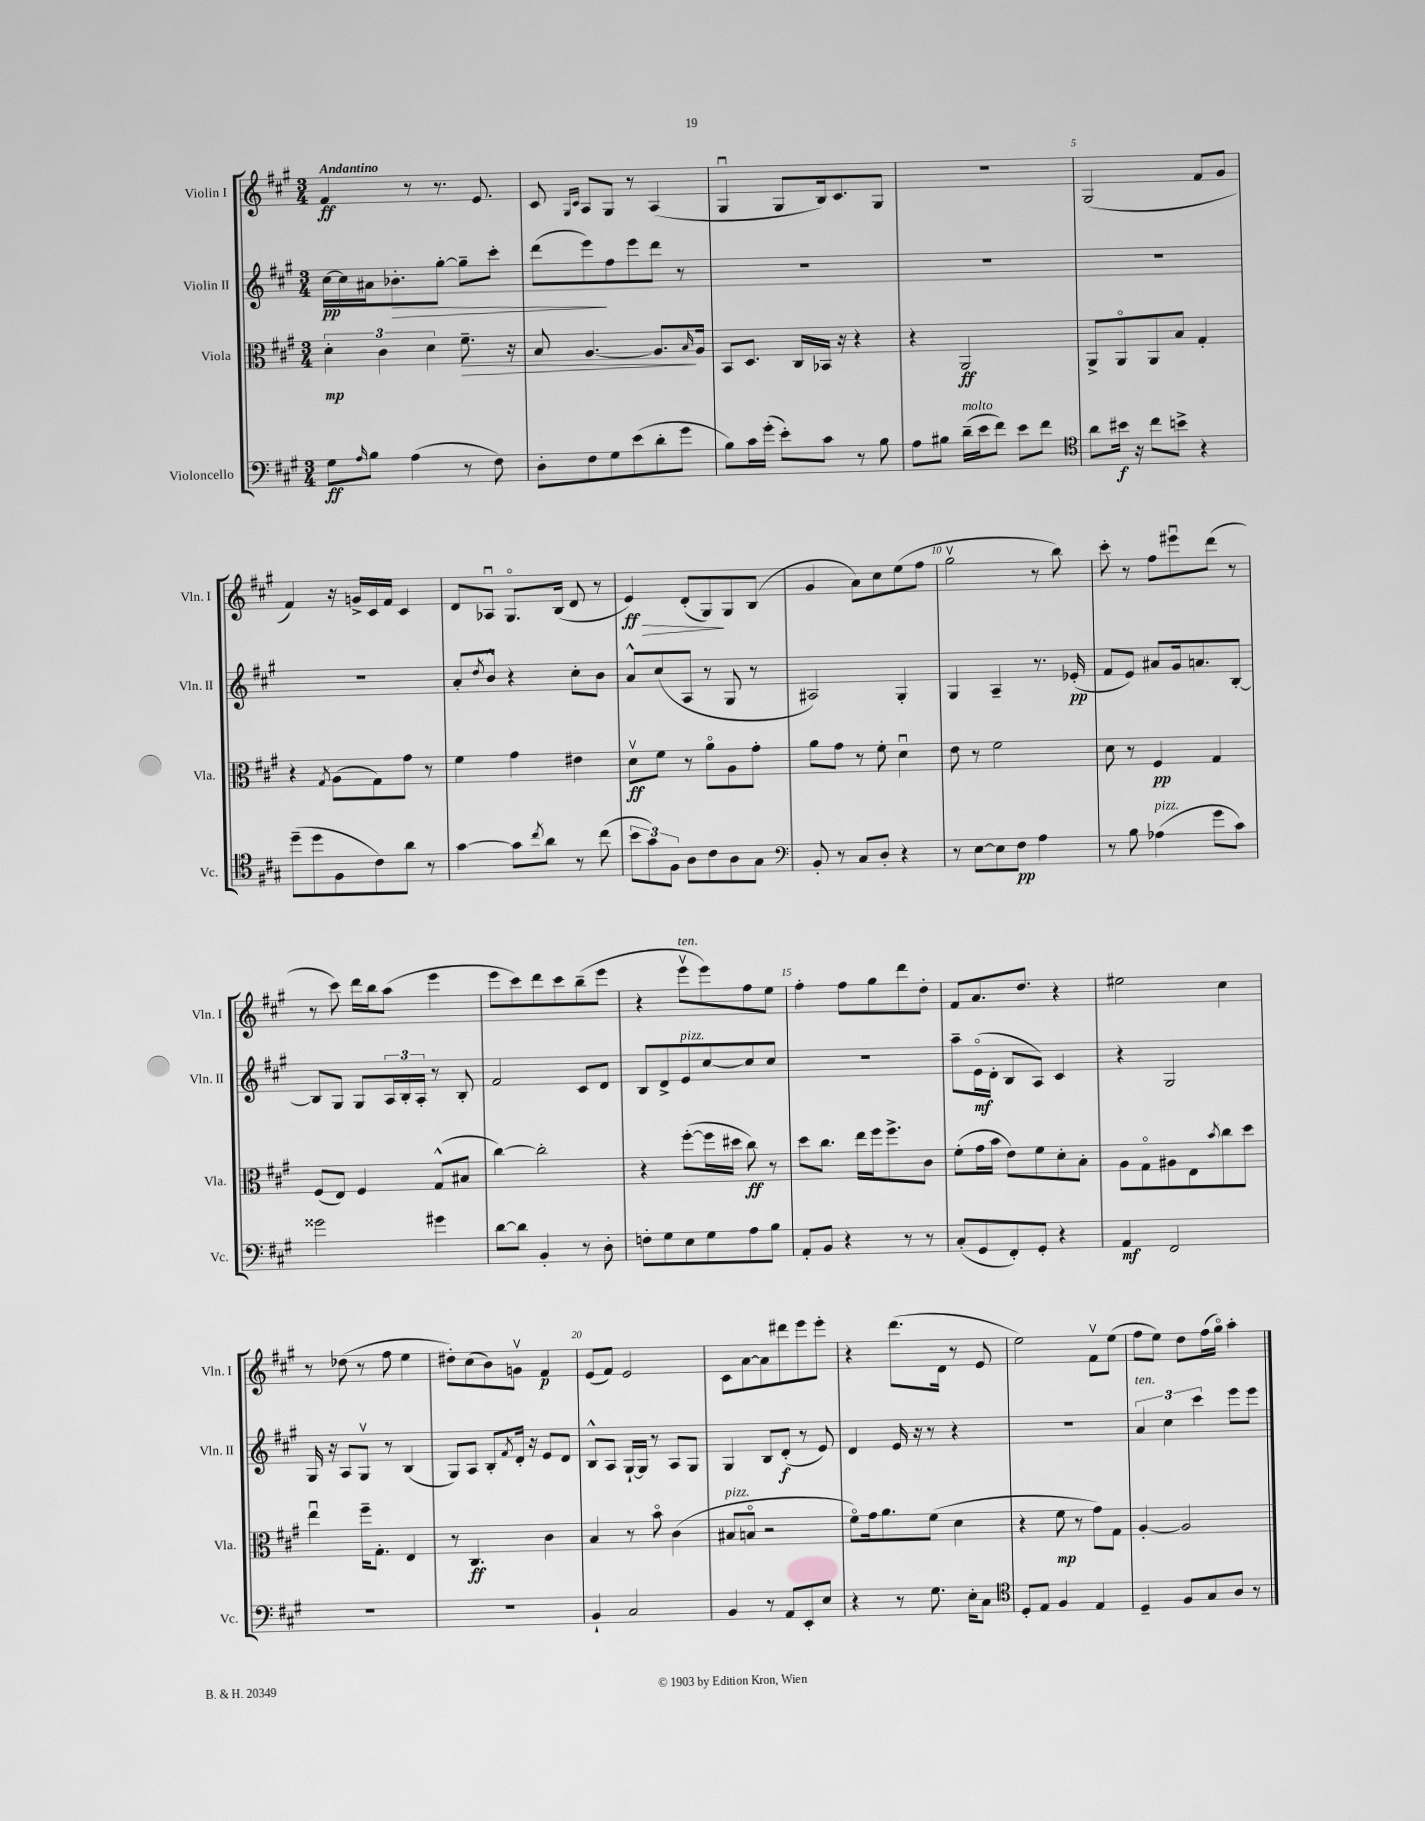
<<
\new StaffGroup <<
\new Staff = "s0" \with { instrumentName = "Violin I" shortInstrumentName = "Vln. I" } {
    \clef treble \key a \major \numericTimeSignature \time 3/4 \tempo "Andantino"
    fis'4\ff r8 r8. e'8. |
    cis'8 \grace { gis16 cis'16 } a8 gis8 r8 a4( |
    gis4\downbow gis8 b16) cis'8. gis8 |
    R2. |
    gis2( fis'8 gis'8 |
    fis'4) r16 g'16-> cis'16 fis'16 cis'4 |
    d'8 aes8\downbow gis8.\flageolet b16( d'8 r8 |
    e'4\ff\>) d'8-.( gis8\!) gis8 b8( |
    gis'4 a'8) cis''8 e''8( fis''8 |
    gis''2\upbow r8 b''8) |
    cis'''8-. r8 fis''8 eis'''8\downbow d'''8( r8 |
    r8 cis'''8) d'''16 b''16 a''8( e'''4 |
    e'''8 cis'''8) d'''8 cis'''8 b''8--( e'''8 |
    r4 e'''8\upbow^\markup { \italic "ten." } e'''8) fis''8 e''8 |
    fis''4-. fis''8 gis''8 d'''8 d''8-. |
    fis'8 a'8. d''8. r4 |
    eis''2 cis''4 |
    r8 des''8( r8 fis''8 e''4 |
    dis''8-.) cis''8( b'8) g'8\upbow fis'4\p |
    e'8( fis'8) e'2 |
    cis'8 a'8~ a'8 dis'''8 e'''8 e'''8-. |
    r4 d'''8.( d'16 r8 e'8 |
    e''2) fis'8\upbow e''8( |
    fis''8 e''8) d''8 fis''16( gis''16\flageolet) a''4-. \bar "|." |
}
\new Staff = "s1" \with { instrumentName = "Violin II" shortInstrumentName = "Vln. II" } {
    \clef treble \key a \major \numericTimeSignature \time 3/4
    cis''16~\pp cis''16 ais'16 bes'8.-.\> gis''8~-. gis''8-- cis'''8-. |
    d'''8( e'''8\!) fis''8 e'''8 d'''8 r8 |
    R2. |
    R2. |
    R2. |
    R2. |
    a'8-. \acciaccatura { d''8 } b'8-^ r4 cis''8-. b'8 |
    a'8-^ cis''8( a8 r8 gis8 r8 |
    ais2) gis4-. |
    gis4 a4-- r8. ees'16-.\pp( |
    fis'8 e'8) ais'8 gis'16 a'8. b8~-. |
    b8 gis8 gis8 \tuplet 3/2 { a16 b16-. a16-. } r8 b8-. |
    fis'2 cis'8 d'8 |
    b8 d'8-> e'8^\markup { \italic "pizz." } cis''8~ cis''8 cis''8 |
    R2. |
    a''8-- e'16\flageolet\mf( d'16-. b8 a8) cis'4 |
    r4 gis2 |
    gis16 r16 a8 gis8\upbow r8 b4( |
    gis8) a8 b8-. \acciaccatura { fis'8 } d'16-. r16 e'8 d'8 |
    b8-^ a8 gis16~-! gis16 r8 a8 gis8 |
    gis4 b8 d'8-.\f( r8 e'8) |
    d'4 e'16 r16 r8 r4 |
    R2. |
    \tuplet 3/2 { a'4^\markup { \italic "ten." } cis''4 cis'''4 } e'''8 e'''8 \bar "|." |
}
\new Staff = "s2" \with { instrumentName = "Viola" shortInstrumentName = "Vla." } {
    \clef alto \key a \major \numericTimeSignature \time 3/4
    \tuplet 3/2 { d'4-.\mp cis'4 d'4 } fis'8.--\> r16 |
    b8 a4.~ a8.\! \grace { b16 } a16 |
    b,8 d8. cis16 bes,16 r16 r4 |
    r4 a,2\ff |
    a,8-> a,8\flageolet a,8 b8 gis4-. |
    r4 \acciaccatura { gis8 } a8( gis8) gis'8 r8 |
    fis'4 gis'4 eis'4 |
    d'8\upbow\ff fis'8 r8 a'8\flageolet a8 gis'8-. |
    a'8 gis'8 r8 fis'8-. d'4\downbow |
    e'8 r8 fis'2 |
    d'8 r8 fis4\pp gis4 |
    fis8( e8) fis4 gis8-^( bis8 |
    cis''4~) cis''2-. |
    r4 fis''8~-.( fis''16 dis''16 cis''8\ff) r8 |
    d''8 cis''8. e''16 fis''16 fis''8.-> cis'8 |
    fis'8-.( gis'16 b'16 e'8) fis'8 d'8-. b8-. |
    a8 gis8\flageolet ais8 e8 \acciaccatura { b'8 } cis''8 d''8 |
    e''4\downbow fis''16-- gis8.-. e4 |
    r8 cis4.\ff cis'4 |
    b4 r8 b'8\flageolet cis'4( |
    bis8^\markup { \italic "pizz." } b8\flageolet r2 |
    fis'8\flageolet) gis'16 a'8. fis'8( d'4 |
    r4 fis'8\mp r8 gis'8) gis8 |
    a4~-. a2 \bar "|." |
}
\new Staff = "s3" \with { instrumentName = "Violoncello" shortInstrumentName = "Vc." } {
    \clef bass \key a \major \numericTimeSignature \time 3/4
    gis8\ff \grace { a16 } b8 a4( r8 fis8) |
    d8-. fis8 gis8 e'8( d'8-. gis'8 |
    b8) cis'16 gis'16-.( e'8-.) cis'8 r8 b8 |
    a8 bis8 d'16--^\markup { \italic "molto" }( e'16 fis'8) e'8 fis'8 |
    \clef tenor a'8 bis'16\f r16 cis''8 b'8-> r4 |
    d''8--( d''8 fis8 cis'8) a'8 r8 |
    gis'4~ gis'8 \acciaccatura { cis''8 } a'8 r8 cis''8( |
    \tuplet 3/2 { b'8 gis'8) fis8 } a8 cis'8 a8 gis8 |
    \clef bass b,8-. r8 cis8 d8-. r4 |
    r8 e8~ e8 fis8\pp a4 |
    r8 b8 aes4^\markup { \italic "pizz." }( gis'8 cis'8) |
    gisis'2 gis'4 |
    d'8~ d'8 b,4-. r8 d8-. |
    f8-. gis8 e8 gis8 a8 b8 |
    a,8-. b,8 r4 r8 r8 |
    cis8-.( gis,8 fis,8-.) gis,8-. r4 |
    a,4\mf fis,2 |
    R2. |
    R2. |
    b,4-! cis2 |
    b,4 r8 a,8 e,8-. e8 |
    r4 r8 gis8. e16-. cis8 |
    \clef tenor d8-. e8 fis4 e4 |
    d4-- fis8 gis8 a8 r8 \bar "|." |
}
>>
>>
\layout { \context { \Score \override BarNumber.break-visibility = ##(#f #t #t) barNumberVisibility = #(every-nth-bar-number-visible 5) } }
